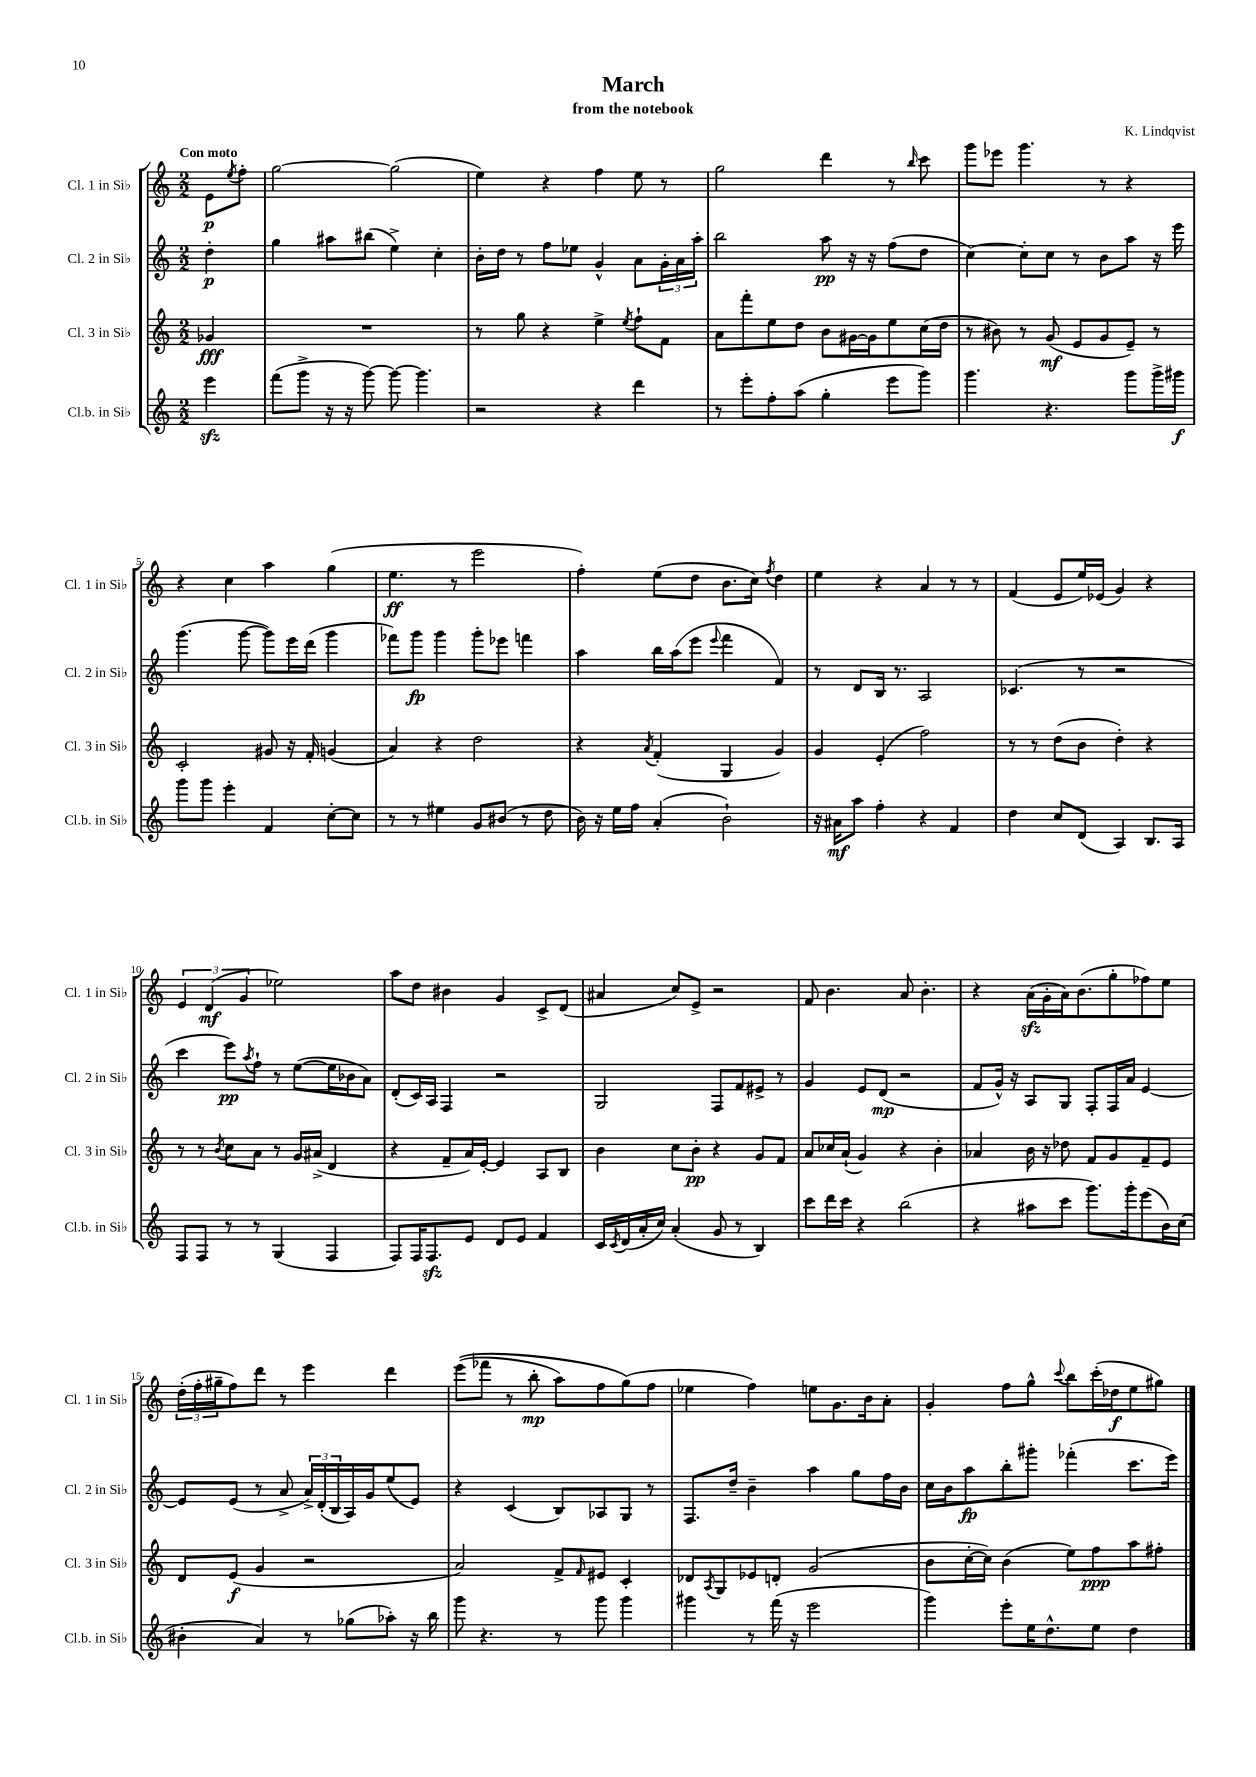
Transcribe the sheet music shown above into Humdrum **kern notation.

**kern	**dynam	**kern	**dynam	**kern	**dynam	**kern	**dynam
*part4	*part4	*part3	*part3	*part2	*part2	*part1	*part1
*staff4	*staff4	*staff3	*staff3	*staff2	*staff2	*staff1	*staff1
*I"Cl.b. in Si♭	*	*I"Cl. 3 in Si♭	*	*I"Cl. 2 in Si♭	*	*I"Cl. 1 in Si♭	*
*I'Cl.b. in Si♭	*	*I'Cl. 3 in Si♭	*	*I'Cl. 2 in Si♭	*	*I'Cl. 1 in Si♭	*
*clefG2	*	*clefG2	*	*clefG2	*	*clefG2	*
*k[]	*	*k[]	*	*k[]	*	*k[]	*
*M2/2	*	*M2/2	*	*M2/2	*	*M2/2	*
=	=	=	=	=	=	=	=
!	!	!	!	!	!	!LO:TX:a:B:t=Con moto	!
4eeezz\	.	4g-X/	fff	4dd'\	p	8e\L	p
.	.	.	.	.	.	8qee/	.
.	.	.	.	.	.	8ff'\J	.
=1	=1	=1	=1	=1	=1	=1	=1
(8fff\L	.	1r	.	4gg\	.	[2gg\	.
8ggg^\J	.	.	.	.	.	.	.
16r	.	.	.	8aa#X\L	.	.	.
16r	.	.	.	.	.	.	.
[8ggg\)	.	.	.	(8bb#X\J	.	.	.
8ggg\_	.	.	.	4ee^\)	.	(2gg\]	.
4.ggg\]	.	.	.	.	.	.	.
.	.	.	.	4cc'\	.	.	.
=2	=2	=2	=2	=2	=2	=2	=2
2r	.	8r	.	16b'\LL	.	4ee\)	.
.	.	.	.	16dd\JJ	.	.	.
.	.	8gg\	.	8r	.	.	.
.	.	4r	.	8ff\L	.	4r	.
.	.	.	.	8ee-X\J	.	.	.
4r	.	4ee^\	.	4g^^/	.	4ff\	.
.	.	8qee/	.	.	.	.	.
4ddd\	.	8ff`\L	.	8a\L	.	8ee\	.
.	.	8f\J	.	24g'\L	.	8r	.
.	.	.	.	24a\	.	.	.
.	.	.	.	24aa'\JJ	.	.	.
=3	=3	=3	=3	=3	=3	=3	=3
8r	.	8a\L	.	2bb\	.	2gg\	.
8eee'\L	.	8fff'\	.	.	.	.	.
8ff'\	.	8ee\	.	.	.	.	.
(8aa\J	.	8dd\J	.	.	.	.	.
4gg'\	.	8b\L	.	8aa\	pp	4ddd\	.
.	.	[16g#X\L	.	16r	.	.	.
.	.	16g#\J]	.	16r	.	.	.
8eee\L	.	8ee\	.	(8ff\L	.	8r	.
.	.	.	.	.	.	16qqbb/	.
8ggg\J)	.	(16cc\L	.	8dd\J	.	8ccc\	.
.	.	16dd\JJ	.	.	.	.	.
=4	=4	=4	=4	=4	=4	=4	=4
4.ggg\	.	8r	.	[4cc\)	.	8ggg\L	.
.	.	8b#X\)	.	.	.	8eee-X\J	.
.	.	8r	.	8cc'\L]	.	4.ggg\	.
4.r	.	(8g/	mf	8cc\J	.	.	.
.	.	8e/L	.	8r	.	.	.
.	.	8g/	.	8b\L	.	8r	.
8ggg\L	.	8e~/J)	.	8aa\J	.	4r	.
16ggg^\L	.	8r	.	16r	.	.	.
16ggg#X\JJ	f	.	.	16eee\	.	.	.
!!LO:LB:g=z
=5	=5	=5	=5	=5	=5	=5	=5
8ggg\L	.	2c'/	.	(4.ggg\	.	4r	.
8ggg\J	.	.	.	.	.	.	.
4eee'\	.	.	.	.	.	4cc\	.
.	.	.	.	[8ggg\	.	.	.
4f/	.	8g#X/	.	8ggg\L])	.	4aa\	.
.	.	16r	.	16eee\L	.	.	.
.	.	16f'/	.	(16ddd\JJ	.	.	.
[8cc'\L	.	(4gn/	.	4ggg\	.	(4gg\	.
8cc\J]	.	.	.	.	.	.	.
=6	=6	=6	=6	=6	=6	=6	=6
8r	.	4a/)	.	8fff-X\L)	.	4.ee\	ff
8r	.	.	.	8ggg\J	fp	.	.
4ee#X\	.	4r	.	4ggg\	.	.	.
.	.	.	.	.	.	8r	.
8g/L	.	2dd\	.	8ggg'\L	.	2eee\	.
(8b#X/J	.	.	.	8eee-X\J	.	.	.
8r	.	.	.	4fffn\	.	.	.
8dd\	.	.	.	.	.	.	.
=7	=7	=7	=7	=7	=7	=7	=7
16b\)	.	4r	.	4aa\	.	4ff'\)	.
16r	.	.	.	.	.	.	.
16ee\LL	.	.	.	.	.	.	.
16ff\JJ	.	.	.	.	.	.	.
.	.	8qa/	.	.	.	.	.
(4a'/	.	(4f'/	.	16bb\LL	.	(8ee\L	.
.	.	.	.	(16aa\J	.	.	.
.	.	.	.	8eee\J	.	8dd\J	.
.	.	.	.	8qqeee/	.	.	.
2b`\)	.	4G/	.	4fff\	.	8.b\L	.
.	.	.	.	.	.	16cc\Jk)	.
.	.	.	.	.	.	8qff/	.
.	.	4g/)	.	4f/)	.	4dd\	.
=8	=8	=8	=8	=8	=8	=8	=8
16r	.	4g/	.	8r	.	4ee\	.
16a#X\KL	mf	.	.	.	.	.	.
8aa\J	.	.	.	8d/L	.	.	.
4ff'\	.	(4e'/	.	16B/Jk	.	4r	.
.	.	.	.	8.r	.	.	.
4r	.	2ff\)	.	2A/	.	4a/	.
4f/	.	.	.	.	.	8r	.
.	.	.	.	.	.	8r	.
=9	=9	=9	=9	=9	=9	=9	=9
4dd\	.	8r	.	(4.c-X/	.	(4f/	.
.	.	8r	.	.	.	.	.
8cc/L	.	(8dd\L	.	.	.	8e/L	.
(8d/J	.	8b\J	.	8r	.	16ee/L)	.
.	.	.	.	.	.	(16e-X/JJ	.
4A/)	.	4dd'\)	.	2r	.	4g/)	.
8.B/L	.	4r	.	.	.	4r	.
16A/Jk	.	.	.	.	.	.	.
!!LO:LB:g=z
=10	=10	=10	=10	=10	=10	=10	=10
8F/L	.	8r	.	4ccc\	.	6e/	.
8F/J	.	8r	.	.	.	.	.
.	.	.	.	.	.	(6d/	mf
.	.	8qb/	.	.	.	.	.
8r	.	8cc\L	.	8eee\L)	pp	.	.
.	.	.	.	.	.	6g/	.
.	.	.	.	8qaa/	.	.	.
8r	.	8a\J	.	8ff`\J	.	.	.
(4G/	.	8r	.	8r	.	2ee-X\)	.
.	.	16g/LL	.	([8ee\L	.	.	.
.	.	(16a#X^/JJ	.	.	.	.	.
4F/	.	4d/	.	16ee\L]	.	.	.
.	.	.	.	16b-X\J	.	.	.
.	.	.	.	8a\J)	.	.	.
=11	=11	=11	=11	=11	=11	=11	=11
8F/L)	.	4r	.	(8d'/L	.	8aa\L	.
16F/K	.	.	.	16c/L)	.	8dd\J	.
8.Fzz/	.	.	.	16A/JJ	.	.	.
.	.	8f~/L	.	4F/	.	4b#X\	.
8e/J	.	16a/L)	.	.	.	.	.
.	.	[16e'/JJ	.	.	.	.	.
8d/L	.	4e/]	.	2r	.	4g/	.
8e/J	.	.	.	.	.	.	.
4f/	.	8A/L	.	.	.	8c^/L	.
.	.	8B/J	.	.	.	(8d/J	.
=12	=12	=12	=12	=12	=12	=12	=12
16c/LL	.	4b\	.	2G/	.	4a#X/	.
8qc/	.	.	.	.	.	.	.
(16d/	.	.	.	.	.	.	.
16a'/	.	.	.	.	.	.	.
16cc/JJ)	.	.	.	.	.	.	.
(4a'/	.	8cc\L	.	.	.	8cc/L)	.
.	.	8b'\J	pp	.	.	8e^/J	.
8g/	.	4r	.	8F/L	.	2r	.
8r	.	.	.	8f/	.	.	.
4B/)	.	8g/L	.	8e#X^/J	.	.	.
.	.	8f/J	.	8r	.	.	.
=13	=13	=13	=13	=13	=13	=13	=13
8ccc\L	.	8a/L	.	4g/	.	8f/	.
16ddd\L	.	16cc-X/L	.	.	.	4.b\	.
16ccc\JJ	.	(16a`/JJ	.	.	.	.	.
4r	.	4g/)	.	8e/L	.	.	.
.	.	.	.	(8d/J	mp	.	.
(2bb\	.	4r	.	2r	.	8a/	.
.	.	.	.	.	.	4.b'\	.
.	.	4b'\	.	.	.	.	.
=14	=14	=14	=14	=14	=14	=14	=14
4r	.	4a-X/	.	8f/L	.	4r	.
.	.	.	.	16g^^/Jk)	.	.	.
.	.	.	.	16r	.	.	.
8aa#X\L	.	16b\	.	8A/L	.	(16azz\LL	.
.	.	16r	.	.	.	16g'\	.
8ccc\J	.	8dd-X\	.	8G/J	.	16a\J)	.
.	.	.	.	.	.	(8.b\	.
8.ggg\L)	.	8f/L	.	8F'/L	.	.	.
.	.	8g/	.	16F/L	.	8gg'\	.
16ggg'\k	.	.	.	16a/JJ	.	.	.
(8eee\	.	8f~/	.	[4e/	.	8ff-X\)	.
16b\L)	.	8e/J	.	.	.	8ee\J	.
(16cc\JJ	.	.	.	.	.	.	.
!!LO:LB:g=z
=15	=15	=15	=15	=15	=15	=15	=15
4b#X'\	.	8d/L	.	8e/L]	.	(24dd'\LL	.
.	.	.	.	.	.	24ff'\	.
.	.	.	.	.	.	24gg#X~\J	.
.	.	(8e/J	f	(8e/J	.	8ff\)	.
4a/)	.	4g/	.	8r	.	8ddd\J	.
.	.	.	.	8a^/	.	8r	.
8r	.	2r	.	24a^/LL)	.	4eee\	.
.	.	.	.	(24d'/	.	.	.
.	.	.	.	24B/	.	.	.
(8gg-X\L	.	.	.	16A/)	.	.	.
.	.	.	.	16g/J	.	.	.
8aa-X'\J)	.	.	.	(8ee/	.	4ddd\	.
16r	.	.	.	8e/J)	.	.	.
16bb\	.	.	.	.	.	.	.
=16	=16	=16	=16	=16	=16	=16	=16
8ggg\	.	2a/)	.	4r	.	((8eee\L	.
4.r	.	.	.	.	.	8fff-X\J	.
.	.	.	.	(4c/	.	8r	.
.	.	.	.	.	.	8bb'\	mp
8r	.	8f^/L	.	8B/L)	.	8aa\L)	.
.	.	16qqf/	.	.	.	.	.
8ggg\	.	8e#X/J	.	8A-X/	.	8ff\	.
4ggg\	.	4c'/	.	8G/J	.	(8gg\)	.
.	.	.	.	8r	.	8ff\J	.
=17	=17	=17	=17	=17	=17	=17	=17
4ggg#X\	.	8d-X/L	.	8.F/L	.	4ee-X\	.
.	.	8qA/	.	.	.	.	.
.	.	8G/	.	.	.	.	.
.	.	.	.	16dd~/Jk	.	.	.
8r	.	8e-X/	.	4b~\	.	4ff\)	.
(16fff\	.	8dn'/J	.	.	.	.	.
16r	.	.	.	.	.	.	.
2eee\	.	(2g/	.	4aa\	.	8een\L	.
.	.	.	.	.	.	8.g\	.
.	.	.	.	8gg\L	.	.	.
.	.	.	.	.	.	16b\k	.
.	.	.	.	16ff\L	.	8a'\J	.
.	.	.	.	16b\JJ	.	.	.
=18	=18	=18	=18	=18	=18	=18	=18
4ggg\)	.	8b\L	.	16cc\LL	.	4g'/	.
.	.	.	.	16b\J	.	.	.
.	.	[16cc'\L	.	8aa\	fp	.	.
.	.	16cc\JJ])	.	.	.	.	.
8eee'\L	.	(4b\	.	8bb'\	.	8ff\L	.
16ee\K	.	.	.	8ggg#X'\J	.	8gg^^\J	.
8.dd^^\	.	.	.	.	.	.	.
.	.	.	.	.	.	8qqccc/	.
.	.	8ee\L)	.	(4fff-X'\	.	8bb\L	.
8ee\J	.	8ff\	ppp	.	.	(16ccc'\L	.
.	.	.	.	.	.	16dd-X\J	f
4dd\	.	8aa\	.	8.ccc\L	.	8ee\	.
.	.	8ff#X'\J	.	.	.	8gg#X\J)	.
.	.	.	.	16eee\Jk)	.	.	.
==	==	==	==	==	==	==	==
*-	*-	*-	*-	*-	*-	*-	*-
